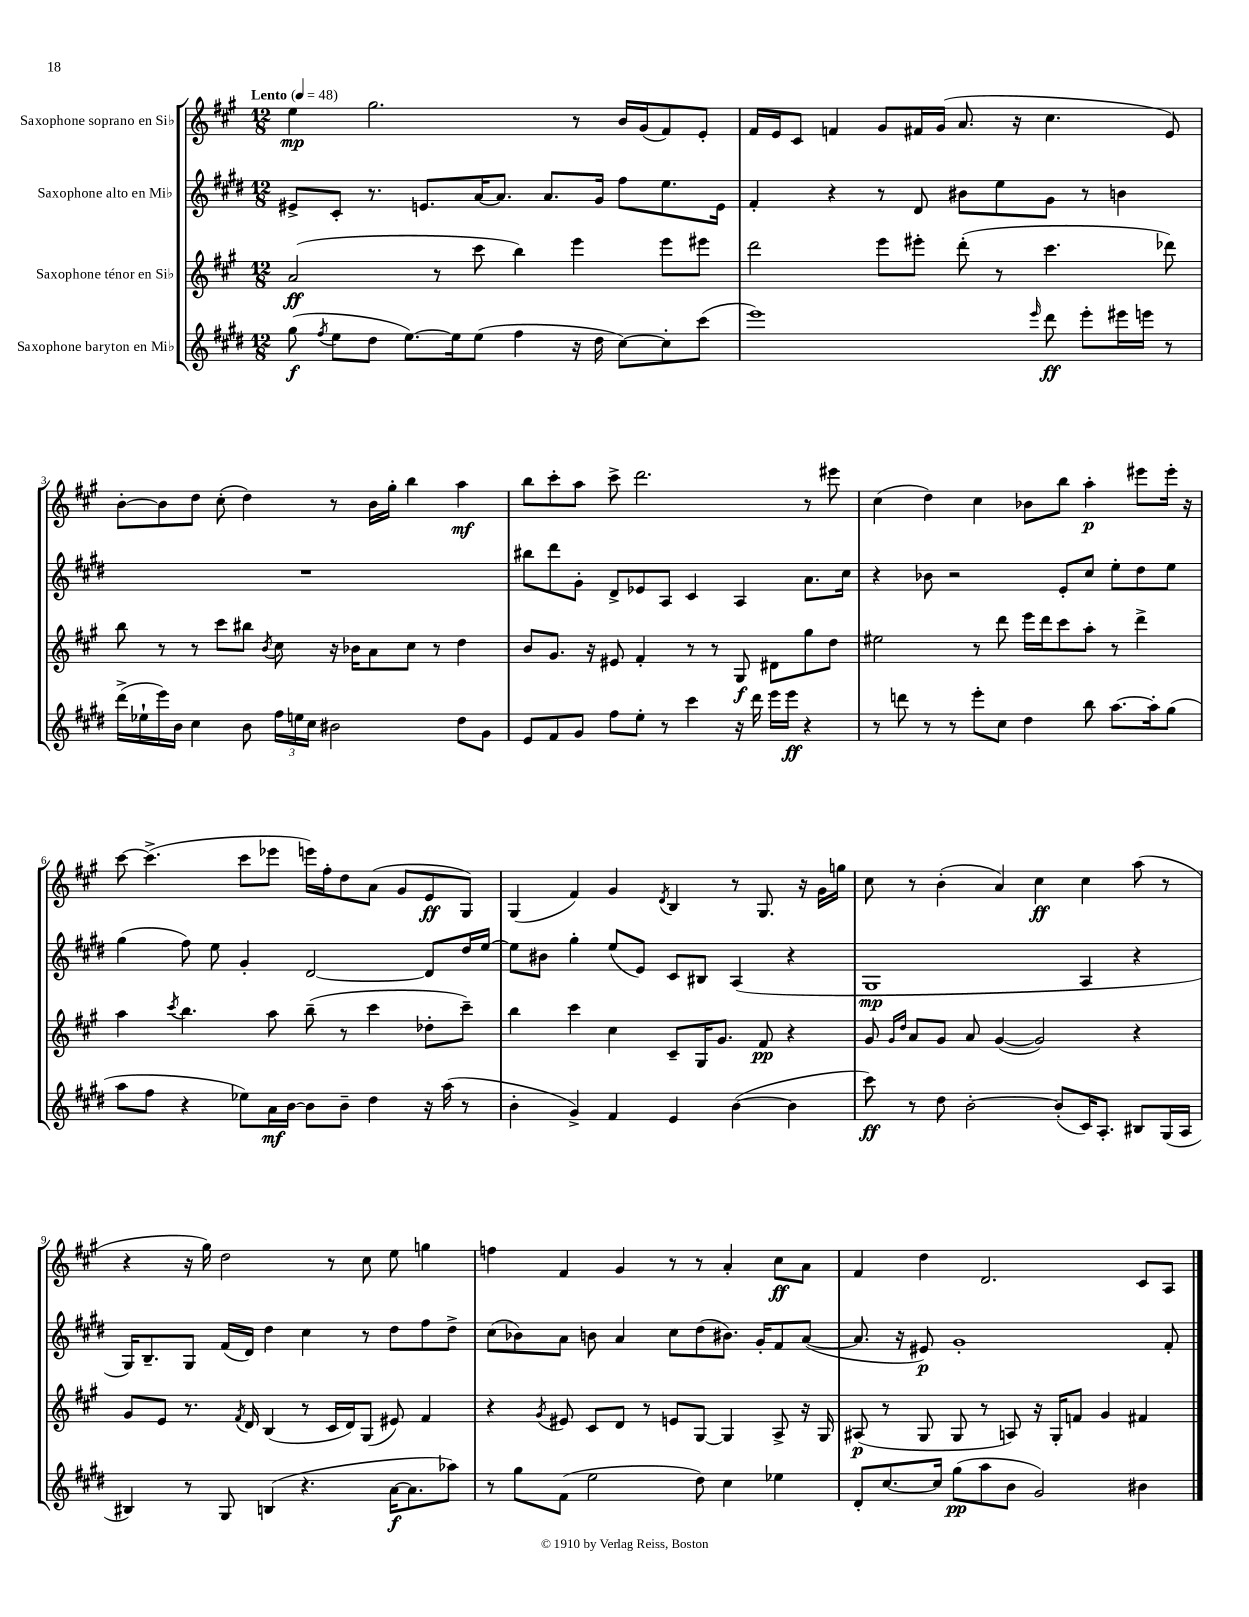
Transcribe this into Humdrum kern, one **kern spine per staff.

**kern	**dynam	**kern	**dynam	**kern	**dynam	**kern	**dynam
*part4	*part4	*part3	*part3	*part2	*part2	*part1	*part1
*staff4	*staff4	*staff3	*staff3	*staff2	*staff2	*staff1	*staff1
*I"Saxophone baryton en Mi♭	*	*I"Saxophone ténor en Si♭	*	*I"Saxophone alto en Mi♭	*	*I"Saxophone soprano en Si♭	*
*clefG2	*	*clefG2	*	*clefG2	*	*clefG2	*
*k[f#c#g#d#]	*	*k[f#c#g#]	*	*k[f#c#g#d#]	*	*k[f#c#g#]	*
*M12/8	*	*M12/8	*	*M12/8	*	*M12/8	*
*MM48	*	*MM48	*	*MM48	*	*MM48	*
=1	=1	=1	=1	=1	=1	=1	=1
!	!	!	!	!	!	!LO:TX:a:B:t=Lento	!
(8gg#\	f	(2a/	ff	8e#X^/L	.	4ee\	mp
8qff#/	.	.	.	.	.	.	.
8ee\L	.	.	.	8c#'/J	.	.	.
8dd#\J	.	.	.	8.r	.	2.gg#\	.
[8.ee\L)	.	.	.	.	.	.	.
.	.	.	.	8.en/L	.	.	.
.	.	8r	.	.	.	.	.
16ee\k]	.	.	.	.	.	.	.
(8ee\J	.	8ccc#\	.	[16a/K	.	.	.
.	.	.	.	8.a/J]	.	.	.
4ff#\	.	4bb\)	.	.	.	.	.
.	.	.	.	8.a/L	.	.	.
16r	.	4eee\	.	.	.	8r	.
16dd#\	.	.	.	16g#/Jk	.	.	.
[8cc#\L)	.	.	.	8ff#\L	.	16b/LL	.
.	.	.	.	.	.	(16g#/J	.
8cc#'\]	.	8eee\L	.	8.ee\	.	8f#/)	.
(8ccc#\J	.	8eee#X\J	.	.	.	8e'/J	.
.	.	.	.	16e\Jk	.	.	.
=2	=2	=2	=2	=2	=2	=2	=2
1eee)	.	2ddd\	.	4f#'/	.	16f#/LL	.
.	.	.	.	.	.	16e/J	.
.	.	.	.	.	.	8c#/J	.
.	.	.	.	4r	.	4fn/	.
.	.	8eee\L	.	8r	.	8g#/L	.
.	.	8eee#X'\J	.	8d#/	.	16f#X/L	.
.	.	.	.	.	.	(16g#/JJ	.
.	.	(8ddd'\	.	8b#X\L	.	8.a/	.
.	.	8r	.	8ee\	.	.	.
.	.	.	.	.	.	16r	.
16qqeee/	.	.	.	.	.	.	.
8ddd#\	ff	4.ccc#\	.	8g#\J	.	4.cc#\	.
8eee'\L	.	.	.	8r	.	.	.
16eee#X\L	.	.	.	4bn\	.	.	.
16eeen\JJ	.	.	.	.	.	.	.
8r	.	8ddd-X\)	.	.	.	8e/)	.
!!LO:LB:g=z
=3	=3	=3	=3	=3	=3	=3	=3
(16ddd#^\LL	.	8bb\	.	1.r	.	[8b'\L	.
16ee-X`\	.	.	.	.	.	.	.
16eee\)	.	8r	.	.	.	8b\]	.
16b\JJ	.	.	.	.	.	.	.
4cc#\	.	8r	.	.	.	8dd\J	.
.	.	8ccc#\L	.	.	.	(8cc#'\	.
8b\	.	8bb#X\J	.	.	.	4dd\)	.
.	.	8qb/	.	.	.	.	.
24ff#\LL	.	8cc#\	.	.	.	.	.
24een\	.	.	.	.	.	.	.
24cc#\JJ	.	.	.	.	.	.	.
2b#X\	.	16r	.	.	.	8r	.
.	.	16b-X\KL	.	.	.	.	.
.	.	8a\	.	.	.	16b\LL	.
.	.	.	.	.	.	16gg#'\JJ	.
.	.	8cc#\J	.	.	.	4bb\	.
.	.	8r	.	.	.	.	.
8dd#\L	.	4dd\	.	.	.	4aa\	mf
8g#\J	.	.	.	.	.	.	.
=4	=4	=4	=4	=4	=4	=4	=4
8e/L	.	8b/L	.	8bb#X\L	.	8bb\L	.
8f#/	.	8.g#/J	.	8ddd#\	.	8ccc#'\	.
8g#/J	.	.	.	8g#'\J	.	8aa\J	.
.	.	16r	.	.	.	.	.
8ff#\L	.	8e#X/	.	8d#^/L	.	8ccc#^\	.
8ee'\J	.	4f#'/	.	8e-X/	.	2.ddd\	.
8r	.	.	.	8A/J	.	.	.
4ccc#\	.	8r	.	4c#/	.	.	.
.	.	8r	.	.	.	.	.
16r	.	8G#/	f	4A/	.	.	.
16ddd#\	.	.	.	.	.	.	.
16eee\LL	.	8d#X\L	.	.	.	.	.
16eee\JJ	ff	.	.	.	.	.	.
4r	.	8gg#\	.	8.a\L	.	8r	.
.	.	8dd\J	.	.	.	8eee#X\	.
.	.	.	.	16cc#\Jk	.	.	.
=5	=5	=5	=5	=5	=5	=5	=5
8r	.	2ee#X\	.	4r	.	(4cc#\	.
8dddn\	.	.	.	.	.	.	.
8r	.	.	.	8b-X\	.	4dd\)	.
8r	.	.	.	2r	.	.	.
8eee'\L	.	8r	.	.	.	4cc#\	.
8cc#\J	.	8ddd\	.	.	.	.	.
4dd#\	.	16eee\LL	.	.	.	8b-X\L	.
.	.	16ddd\J	.	.	.	.	.
.	.	8ccc#\	.	8e'/L	.	8bb\J	.
8bb\	.	8aa'\J	.	8cc#/J	.	4aa'\	p
[8.aa\L	.	8r	.	8ee'\L	.	.	.
.	.	4ddd^\	.	8dd#\	.	8eee#X\L	.
16aa'\k]	.	.	.	.	.	.	.
(8gg#\J	.	.	.	8ee\J	.	16eee#'\Jk	.
.	.	.	.	.	.	16r	.
!!LO:LB:g=z
=6	=6	=6	=6	=6	=6	=6	=6
8aa\L	.	4aa\	.	(4gg#\	.	[8ccc#\	.
8ff#\J	.	.	.	.	.	(4.ccc#^\]	.
.	.	8qccc#/	.	.	.	.	.
4r	.	4.bb\	.	8ff#\)	.	.	.
.	.	.	.	8ee\	.	.	.
8ee-X\L)	.	.	.	4g#'/	.	8ccc#\L	.
16a\L	mf	8aa\	.	.	.	8eee-X\J	.
[16b\JJ	.	.	.	.	.	.	.
8b\L]	.	(8bb~\	.	[2d#/	.	16eeen\LL)	.
.	.	.	.	.	.	16ff#'\J	.
8b~\J	.	8r	.	.	.	8dd\	.
4dd#\	.	4ccc#\	.	.	.	(8a\J	.
.	.	.	.	.	.	8g#/L	.
16r	.	8dd-X'\L	.	8d#/L]	.	8e/	ff
(16aa\	.	.	.	.	.	.	.
8r	.	8ccc#~\J)	.	16dd#/L	.	8G#/J)	.
.	.	.	.	[16ee/JJ	.	.	.
=7	=7	=7	=7	=7	=7	=7	=7
4b'\	.	4bb\	.	8ee\L]	.	(4G#/	.
.	.	.	.	8b#X\J	.	.	.
4g#^/)	.	4ccc#\	.	4gg#'\	.	4f#/)	.
4f#/	.	4cc#\	.	(8ee/L	.	4g#/	.
.	.	.	.	8e/J)	.	.	.
.	.	.	.	.	.	8qd/	.
4e/	.	8c#~/L	.	8c#/L	.	4B/	.
.	.	16G#/K	.	8B#X/J	.	.	.
.	.	8.g#/J	.	.	.	.	.
([4b\	.	.	.	(4A/	.	8r	.
.	.	8f#/	pp	.	.	8.G#/	.
4b\]	.	4r	.	4r	.	.	.
.	.	.	.	.	.	16r	.
.	.	.	.	.	.	16g#\LL	.
.	.	.	.	.	.	16ggn\JJ	.
=8	=8	=8	=8	=8	=8	=8	=8
8ccc#\)	ff	8g#/	.	1G#	mp	8cc#\	.
.	.	16qqg#/LL	.	.	.	.	.
.	.	16qqdd/JJ	.	.	.	.	.
8r	.	8a/L	.	.	.	8r	.
8dd#\	.	8g#/J	.	.	.	(4b'\	.
[2b'\	.	8a/	.	.	.	.	.
.	.	([4g#/	.	.	.	4a/)	.
.	.	2g#/])	.	.	.	4cc#\	ff
(8b'/L]	.	.	.	.	.	.	.
16c#/K)	.	.	.	4A/	.	4cc#\	.
8.A'/J	.	.	.	.	.	.	.
8B#X/L	.	4r	.	4r	.	(8aa\	.
(16G#/L	.	.	.	.	.	8r	.
16A/JJ	.	.	.	.	.	.	.
!!LO:LB:g=z
=9	=9	=9	=9	=9	=9	=9	=9
4B#X/)	.	8g#/L	.	16G#/KL)	.	4r	.
.	.	.	.	8.B~/	.	.	.
.	.	8e/J	.	.	.	.	.
8r	.	8.r	.	8G#/J	.	16r	.
.	.	.	.	.	.	16gg#\)	.
8G#/	.	.	.	(16f#/LL	.	2dd\	.
.	.	8qf#/	.	.	.	.	.
.	.	16d/	.	16d#/JJ)	.	.	.
(4Bn/	.	(4B/	.	4dd#\	.	.	.
4.r	.	8r	.	4cc#\	.	.	.
.	.	16c#/LL	.	.	.	8r	.
.	.	16d/J)	.	.	.	.	.
.	.	(8G#/J	.	8r	.	8cc#\	.
[16a\KL	f	8e#X/)	.	8dd#\L	.	8ee\	.
8.a\]	.	.	.	.	.	.	.
.	.	4f#/	.	8ff#\	.	4ggn\	.
8aa-X\J)	.	.	.	8dd#^\J	.	.	.
=10	=10	=10	=10	=10	=10	=10	=10
8r	.	4r	.	(8cc#\L	.	4ffn\	.
8gg#\L	.	.	.	8b-X\)	.	.	.
.	.	8qg#/	.	.	.	.	.
(8f#\J	.	8e#X/	.	8a\J	.	4f#/	.
2ee\	.	8c#/L	.	8bn\	.	.	.
.	.	8d/J	.	4a/	.	4g#/	.
.	.	8r	.	.	.	.	.
.	.	8en/L	.	8cc#\L	.	8r	.
8dd#\)	.	[8G#/J	.	(8dd#\	.	8r	.
4cc#\	.	4G#/]	.	8.b#X\J)	.	4a'/	.
.	.	.	.	16g#'/KL	.	.	.
4ee-X\	.	8A^/	.	8f#/	.	8cc#\L	ff
.	.	16r	.	([8a/J	.	8a\J	.
.	.	16G#/	.	.	.	.	.
=11	=11	=11	=11	=11	=11	=11	=11
8d#'/L	.	(8A#X/	p	8.a/]	.	4f#/	.
[8.cc#/	.	8r	.	.	.	.	.
.	.	.	.	16r	.	.	.
.	.	8G#/	.	8e#X/)	p	4dd\	.
16cc#/Jk]	.	.	.	.	.	.	.
(8gg#\L	pp	8G#/	.	1g#'	.	.	.
8aa\	.	8r	.	.	.	2.d/	.
8b\J	.	8An/)	.	.	.	.	.
2g#/)	.	16r	.	.	.	.	.
.	.	16G#'/KL	.	.	.	.	.
.	.	8fn/J	.	.	.	.	.
.	.	4g#/	.	.	.	.	.
4b#X\	.	4f#X/	.	.	.	8c#/L	.
.	.	.	.	8f#'/	.	8A/J	.
==	==	==	==	==	==	==	==
*-	*-	*-	*-	*-	*-	*-	*-
